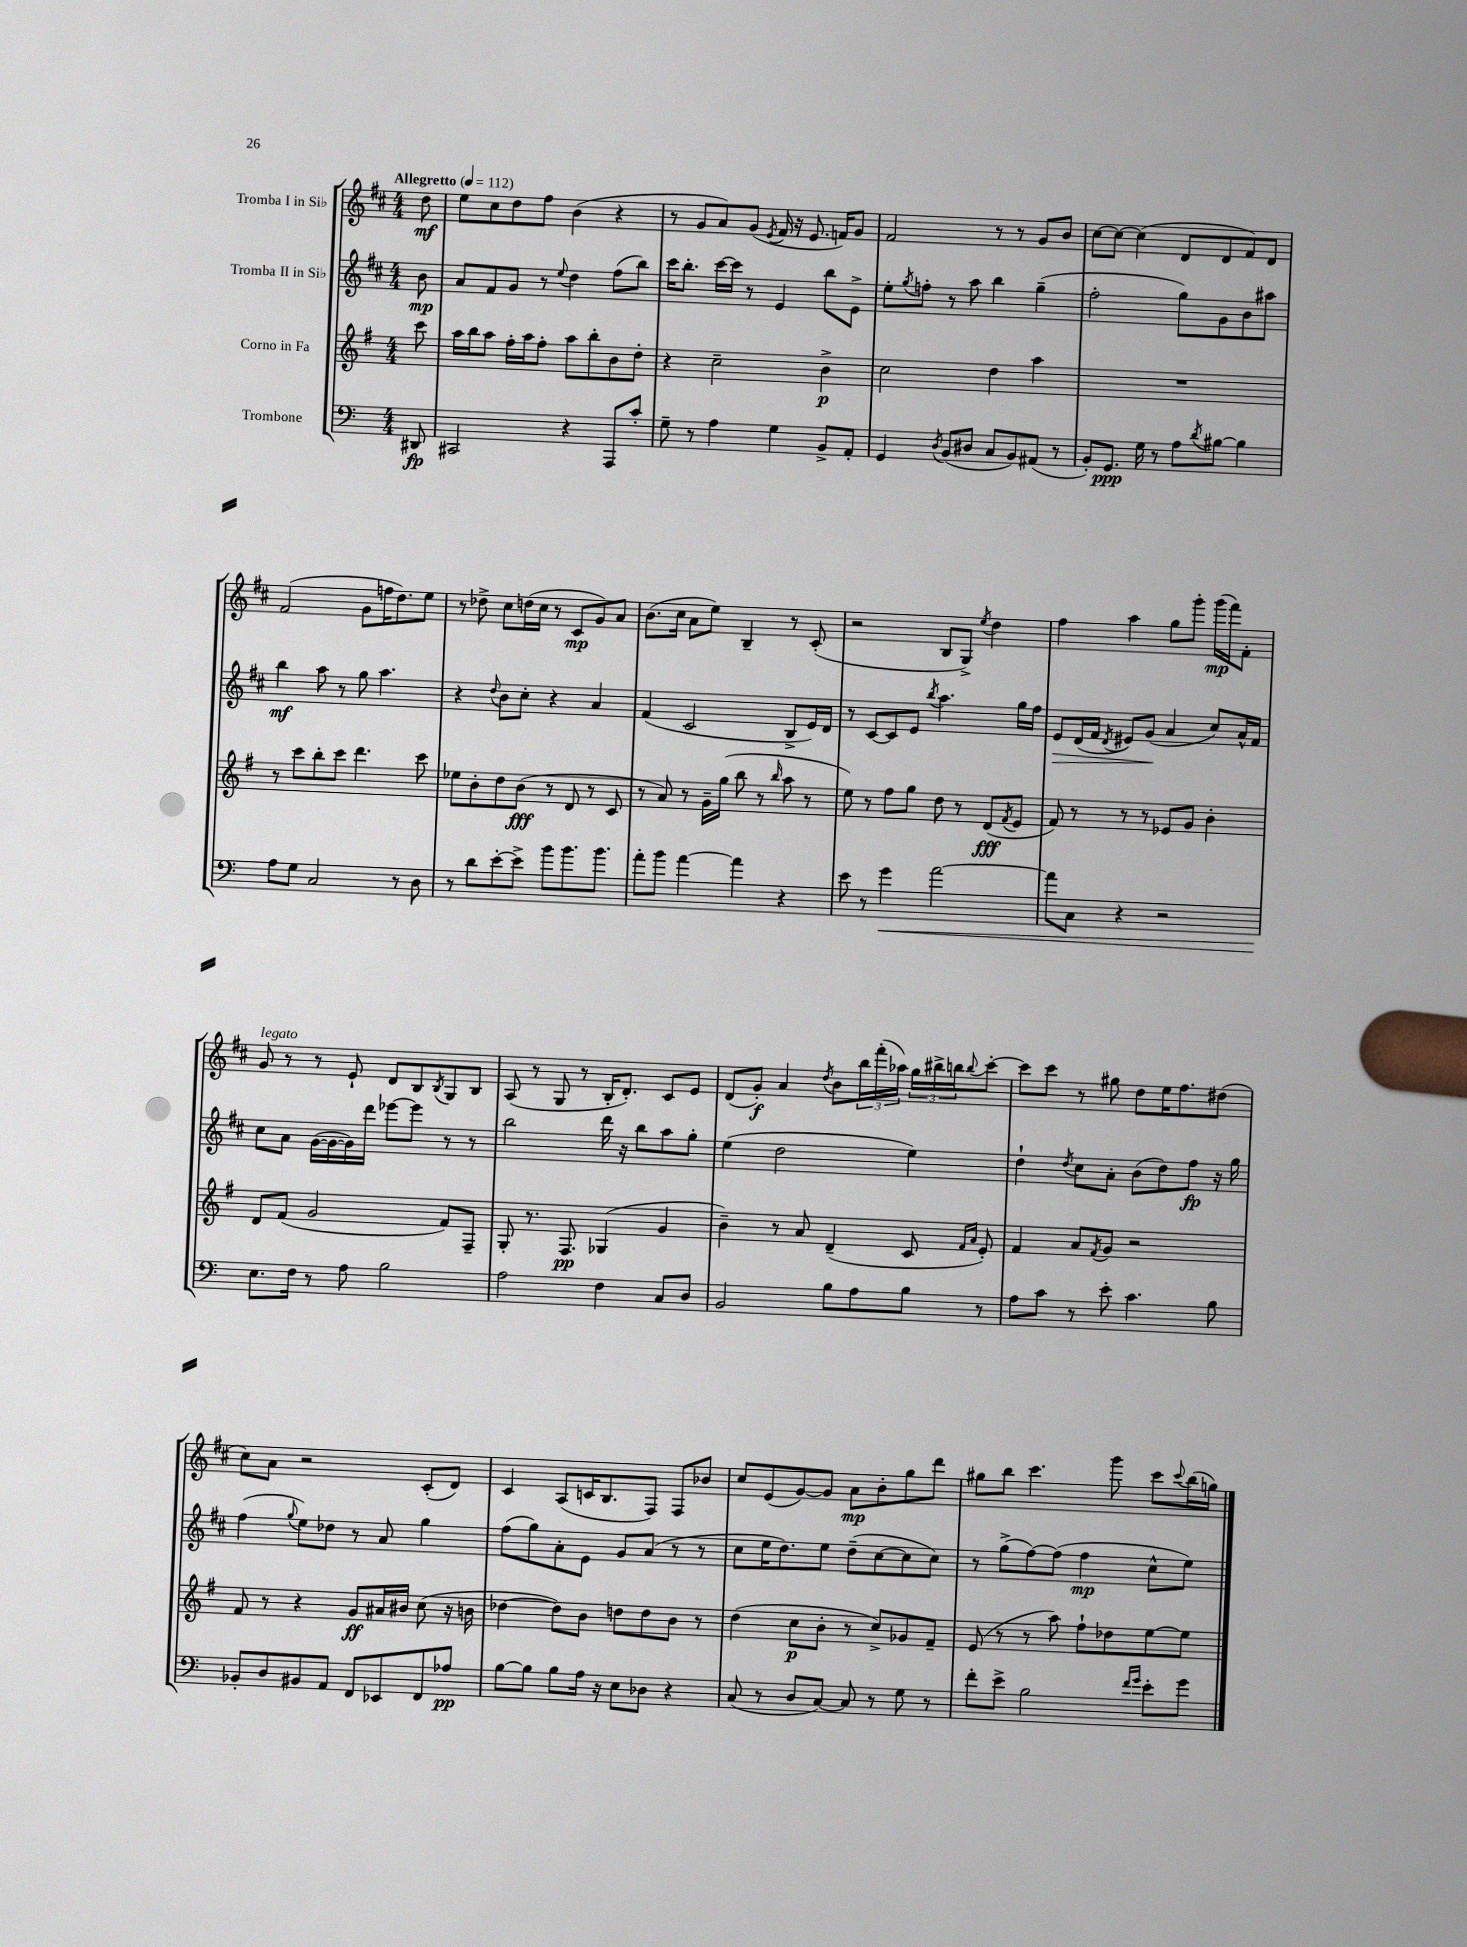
<<
\new StaffGroup <<
\new Staff = "s0" \with { instrumentName = "Tromba I in Sib" } {
    \clef treble \key d \major \numericTimeSignature \time 4/4 \partial 8 \tempo "Allegretto" 4 = 112
    d''8\mf |
    e''8 cis''8 d''8 fis''8 b'4( r4 |
    r8 g'8 a'8) g'8( \acciaccatura { e'8 } fis'16 r16 e'8. f'16) g'8 |
    fis'2 r8 r8 g'8 b'8 |
    cis''8~ cis''8~ cis''4( d'8 d'8 fis'8) d'8 |
    fis'2( g'8 f''16 d''8.) e''8 |
    r8 des''8-> cis''8 d''16( cis''16 r8 cis'8\mp g'8) a'8 |
    b'8.( cis''16 a'8 e''8) b4-- r8 cis'8-.( |
    r2 b8 g8->) \acciaccatura { e''8 } d''4 |
    fis''4 a''4 g''8 g'''8-. g'''16\mp( fis'''16) fis'8-. |
    g'8^\markup { \italic "legato" } r8 r8 e'8-! d'8 b8 \acciaccatura { b8 } g8 b8 |
    a8( r8 g8 r8 b16-. d'8.-.) cis'8 e'8 |
    d'8( g'8-.\f) a'4 \acciaccatura { d''8 } b'8 \tuplet 3/2 { b''16 fis'''16-.( aes''16) } \tuplet 3/2 { g''16 bis''16-> b''16 } \appoggiatura { b''8 } cis'''8~-. |
    cis'''8 cis'''8 r8 gis''8 d''8 e''16 fis''8. dis''8( |
    cis''8) a'8 r2 cis'8-.( d'8) |
    cis'4 a8( c'16 b8. fis8) fis8 bes'8 |
    cis''8 e'8( g'8~) g'8 a'8\mp b'8-. g''8 d'''8 |
    gis''8 b''8 cis'''4. g'''8 cis'''8 \appoggiatura { cis'''8 } b''16( g''16) \bar "|." |
}
\new Staff = "s1" \with { instrumentName = "Tromba II in Sib" } {
    \clef treble \key d \major \numericTimeSignature \time 4/4 \partial 8
    b'8\mp |
    a'8 fis'8 g'8 r8 \appoggiatura { e''8 } d''4 fis''8( b''8) |
    cis'''16 b''8.-. cis'''16~ cis'''16 r8 e'4 b''8 e'8-> |
    e''8-. \acciaccatura { g''8 } f''8-. r8 a''8 b''4 g''4--( |
    fis''2-. g''8) g'8 b'8 ais''8 |
    b''4\mf a''8 r8 g''8 a''4. |
    r4 \appoggiatura { d''8 } b'8 cis''8-. r4 a'4 |
    fis'4( cis'2 b8-> e'16) d'16 |
    r8 cis'8~ cis'8 e'8 \acciaccatura { b''8 } a''4. g''16 fis''16 |
    e'8\> d'16( fis'16 \acciaccatura { d'8 } eis'8) g'8\!( a'4 cis''8) a'16-^ fis'16 |
    cis''8 a'8 g'16~( g'16~ g'16) d'''16 ees'''8~ ees'''8 r8 r8 |
    b''2 d'''16 r16 b''8 a''8 g''8-. |
    e''4( d''2 e''4) |
    d''4-! \acciaccatura { d''8 } cis''8 a'8-. b'8( d''8) fis''8\fp r16 g''16 |
    fis''4( \appoggiatura { g''8 } e''8) des''8 r8 a'8 g''4 |
    fis''8( g''8) a'8-. e'8 g'8 a'8( r8 r8 |
    cis''8 e''16 d''8.) e''8 d''8--( cis''8~ cis''8 cis''8) |
    r8 g''8->( fis''8~) fis''8( fis''4\mp cis''8-^ e''8) \bar "|." |
}
\new Staff = "s2" \with { instrumentName = "Corno in Fa" } {
    \clef treble \key g \major \numericTimeSignature \time 4/4 \partial 8
    c'''8 |
    a''16 b''16 a''8 fis''16-. a''16 fis''8-. a''8 b''8-. b'8 d''8-. |
    r4 c''2-- b'4->\p |
    c''2 d''4 a''4 |
    R1 |
    r8 c'''8 b''8-. c'''8 d'''4. c'''8 |
    ees''8 b'8-. d''8 b'8\fff( r8 d'8 r8 c'8 |
    r8 a'8) r8 g'16-- g''16( b''8 r8 \grace { b''16 } a''8 r8 |
    e''8) r8 fis''8 g''8 d''8 r8 d'8\fff( \acciaccatura { fis'8 } e'8 |
    fis'8) r8 r8 r8 ees'8 g'8 b'4-. |
    d'8 fis'8( g'2 fis'8) fis8-- |
    g8-. r8. fis8.\pp ges4( g'4 |
    b'4--) r8 a'8 d'4--( c'8 \grace { fis'16 a'16 } e'8-.) |
    fis'4 a'8 \acciaccatura { fis'8 } g'8 r2 |
    fis'8 r8 r4 g'8\ff ais'16 bis'16 c''8( r16 b'16 |
    des''4~ des''8) b'8 d''8 d''8 b'8 r8 |
    d''4( c''8\p b'8-. r8 c''8->) ges'8 fis'8-- |
    e'8( r8 r8 a''8) fis''8-! des''8 e''8~ e''8 \bar "|." |
}
\new Staff = "s3" \with { instrumentName = "Trombone" } {
    \clef bass \key c \major \numericTimeSignature \time 4/4 \partial 8
    dis,8\fp |
    cis,2 r4 a,,8 c'8-. |
    g8-- r8 a4 g4 b,8-> a,8-. |
    g,4 \acciaccatura { d8 } b,8( dis8 c8 b,8) ais,8( r8 |
    b,8-.) g,8.\ppp g16 r8 a8 \acciaccatura { d'8 } bis8~ bis4 |
    a8 g8 c2 r8 d8 |
    r8 d'8 e'8~-. e'8-> b'8 b'8. b'8. |
    a'8-. b'8 a'4~ a'4 r4 |
    e'8 r8 g'4\< a'2~ |
    a'8 c8 r4 r2 |
    e8.\! f16 r8 a8 b2 |
    a2 f4 c8 d8 |
    b,2 b8 a8 b8 r8 |
    a8 c'8 r8 e'8-. c'4. b8 |
    bes,8-. d8 bis,8 a,8 f,8 ees,8 f,8 aes8\pp |
    b8~ b8 b8 a16 r16 e8 des8 r4 |
    c8( r8 d8 c8~) c8 r8 g8 r8 |
    f'8-. e'8-> b2 \grace { f'16 g'16 } e'8-. g'8 \bar "|." |
}
>>
>>
\layout { \context { \Score \remove "Bar_number_engraver" } }
